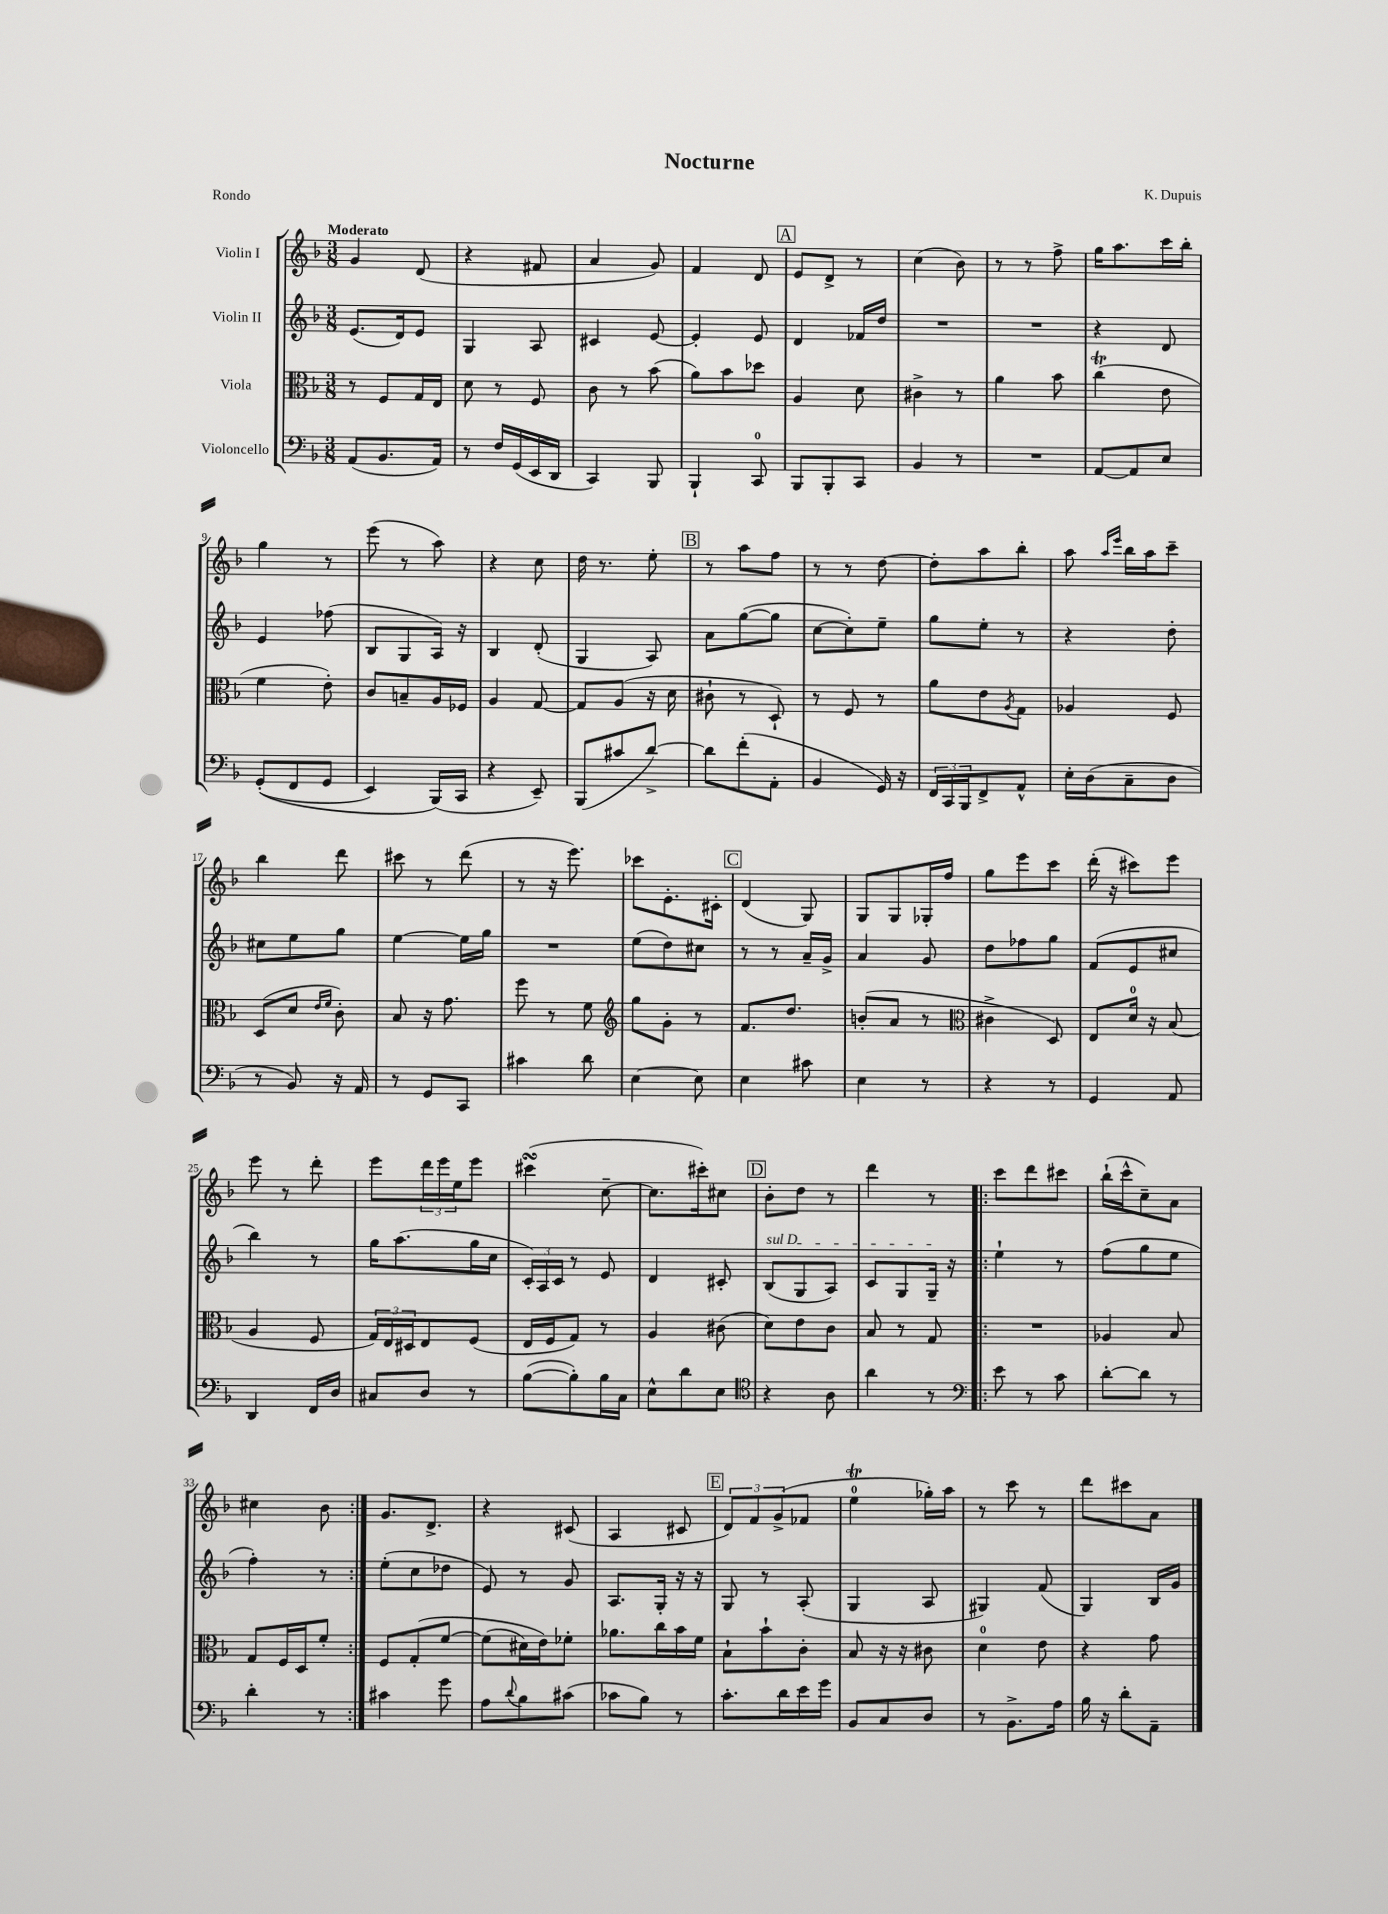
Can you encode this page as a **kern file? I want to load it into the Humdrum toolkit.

**kern	**kern	**kern	**kern
*staff4	*staff3	*staff2	*staff1
*clefF4	*clefC3	*clefG2	*clefG2
*k[b-]	*k[b-]	*k[b-]	*k[b-]
*M3/8	*M3/8	*M3/8	*M3/8
(8AA	8r	(8.e	4g
8.BB-	8F	.	.
.	.	16d)	.
.	16G	8e	(8d
16AA)	16E	.	.
=	=	=	=
8r	8d	4G	4r
16F	8r	.	.
(16GG	.	.	.
16EE	8F	8A	8f#
16DD	.	.	.
=	=	=	=
4CC)	8c	4c#	4a
.	8r	.	.
8BBB-	(8b-	[8e	8g)
=	=	=	=
4BBB-`	8a)	4e']	4f
.	8b-	.	.
8CC	8dd-	8e	8d
=	=	=	=
8BBB-	4A	4d	8e
8BBB-'	.	.	8d^
8CC	8d	16f-	8r
.	.	16dd	.
=	=	=	=
4BB-	4c#^	4.r	(4cc
8r	8r	.	8b-)
=	=	=	=
4.r	4a	4.r	8r
.	.	.	8r
.	8b-	.	8ff^
=	=	=	=
[8AA	(4cc	4r	16gg
.	.	.	8.aa
8AA]	.	.	.
8E	8e	8d	16ccc
.	.	.	16bb-'
=	=	=	=
&((8GG'	4f	4e	4gg
8FF	.	.	.
8GG	8e')	(8ff-	8r
=	=	=	=
4EE)	8c	8B-	(8eee
.	8B~	8G	8r
(16BBB-&)	16A	16A)	8aa)
16CC	16F-	16r	.
=	=	=	=
4r	4A	4B-	4r
8EE~)	[8G	(8d'	8cc
=	=	=	=
(8BBB-	8G]	4G	16dd
.	.	.	8.r
8c#	(8A	.	.
[8d^)	16r	8A)	8ee'
.	16d	.	.
=	=	=	=
8d]	8c#`	8a	8r
(8f'	8r	([8gg	8aa
8AA'	8D`)	8gg]	8ff
=	=	=	=
4BB-	8r	[8cc	8r
.	8F	8cc'])	8r
16GG)	8r	8ee~	[8dd
16r	.	.	.
=	=	=	=
24FF	8a	8gg	8dd']
24CC	.	.	.
24BBB-	.	.	.
8FF^	8e	8ee'	8aa
.	8qA	.	.
8AA^^	8G	8r	8bb-'
=	=	=	=
16E'	4A-	4r	8aa
(16D	.	.	.
.	.	.	16qqaa
.	.	.	16qqeee
8C~	.	.	16bb-
.	.	.	16aa
8D	8F	8dd'	8ccc~
=	=	=	=
8r	(8D	8cc#	4bb-
8BB-)	8d	8ee	.
.	16qqe	.	.
.	16qqf	.	.
16r	8c')	8gg	8ddd
16AA	.	.	.
=	=	=	=
8r	8B-	[4ee	8ccc#
8GG	16r	.	8r
.	8.g	.	.
8CC	.	16ee]	(8ddd
.	.	16gg	.
=	=	=	=
4c#	8ff	4.r	8r
.	8r	.	16r
.	.	.	8.eee)
8d	8f	.	.
=	=	=	=
*	*clefG2	*	*
[4E	8gg	(8ee	8ccc-
.	8g'	8dd)	8.e'
8E]	8r	8cc#	.
.	.	.	16c#'
=	=	=	=
4E	8.f	8r	(4d
.	.	8r	.
.	8.dd	.	.
8c#	.	16a~	8G)
.	.	16g^	.
=	=	=	=
4E	(8b'	4a	8G
.	8a	.	8G
8r	8r	8g	16G-'
.	.	.	16ff
=	=	=	=
*	*clefC3	*	*
4r	4c#^	8dd	8gg
.	.	8ff-	8eee
8r	8D)	8gg	8ccc
=	=	=	=
4GG	8E	(8f	(16ddd'
.	.	.	16r
.	16d	8e	8ccc#)
.	16r	.	.
8AA	(8B-	8cc#	8eee
=	=	=	=
4DD	4A	4bb-)	8eee
.	.	.	8r
16FF	8F	8r	8ddd'
16D	.	.	.
=	=	=	=
8C#	24G)	16gg	8eee
.	24E	.	.
.	.	(8.aa	.
.	24D#	.	.
8D	8E	.	24ddd
.	.	.	24eee
.	.	.	24ee
8r	(8F	16gg	8eee
.	.	16cc	.
=	=	=	=
([8B-	16E	24c')	(4ccc#
.	.	24A	.
.	16F	.	.
.	.	24c	.
8B-'])	8G)	8r	.
16B-	8r	8e	[8cc~
16C	.	.	.
=	=	=	=
8E^^	4A	4d	8.cc]
8d	.	.	.
.	.	.	16ccc#')
8E	(8c#	8c#'	8cc#
=	=	=	=
*clefC4	*	*	*
4r	8d)	(8B-	8b-'
.	8e	8G	8dd
8A	8c	8A)	8r
=	=	=	=
4a	8B-	8c	4ddd
.	8r	8G	.
8r	8G	16G~	8r
.	.	16r	.
=!|:	=!|:	=!|:	=!|:
*clefF4	*	*	*
8e	4.r	4ee`	8ccc
8r	.	.	8ddd
8c	.	8r	8ccc#
=	=	=	=
[8d'	4A-	(8ff	(16bb-`
.	.	.	16ccc^^
8d]	.	8gg	8cc~)
8r	8B-	8ee	8a
=	=	=	=
4d'	8G	4ff')	4cc#
.	16F	.	.
.	16D	.	.
8r	8f'	8r	8b-
=:|!	=:|!	=:|!	=:|!
4c#	8F	(8ee'	8.g
.	&(8G'	8cc	.
.	.	.	8.d^
8g	[8f	8dd-	.
=	=	=	=
8A	(8f]	8e)	4r
8qqd	.	.	.
8B-	16d#)	8r	.
.	16e&)	.	.
(8c#	8f-'	8g	(8c#
=	=	=	=
8c-	8.a-	8.A	4A
8B-)	.	.	.
.	16cc	16G'	.
8r	16b-	16r	8c#
.	16f	16r	.
=	=	=	=
8.c'	8B-`	8G	12d)
.	.	.	12f
.	8b-`	8r	.
.	.	.	(12g^
16d	.	.	.
16e	8c'	(8A'	8f-
16g	.	.	.
=	=	=	=
8BB-	8B-	4G	4ee
8C	16r	.	.
.	16r	.	.
8D	8c#	8A	16gg-')
.	.	.	16aa
=	=	=	=
8r	4d	4G#)	8r
8.BB-^	.	.	8ccc
.	8e	(8f	8r
16A	.	.	.
=	=	=	=
16B-	4r	4G)	8ddd
16r	.	.	.
8d'	.	.	8ccc#
8AA~	8g	16B-	8a
.	.	16g	.
==	==	==	==
*-	*-	*-	*-
